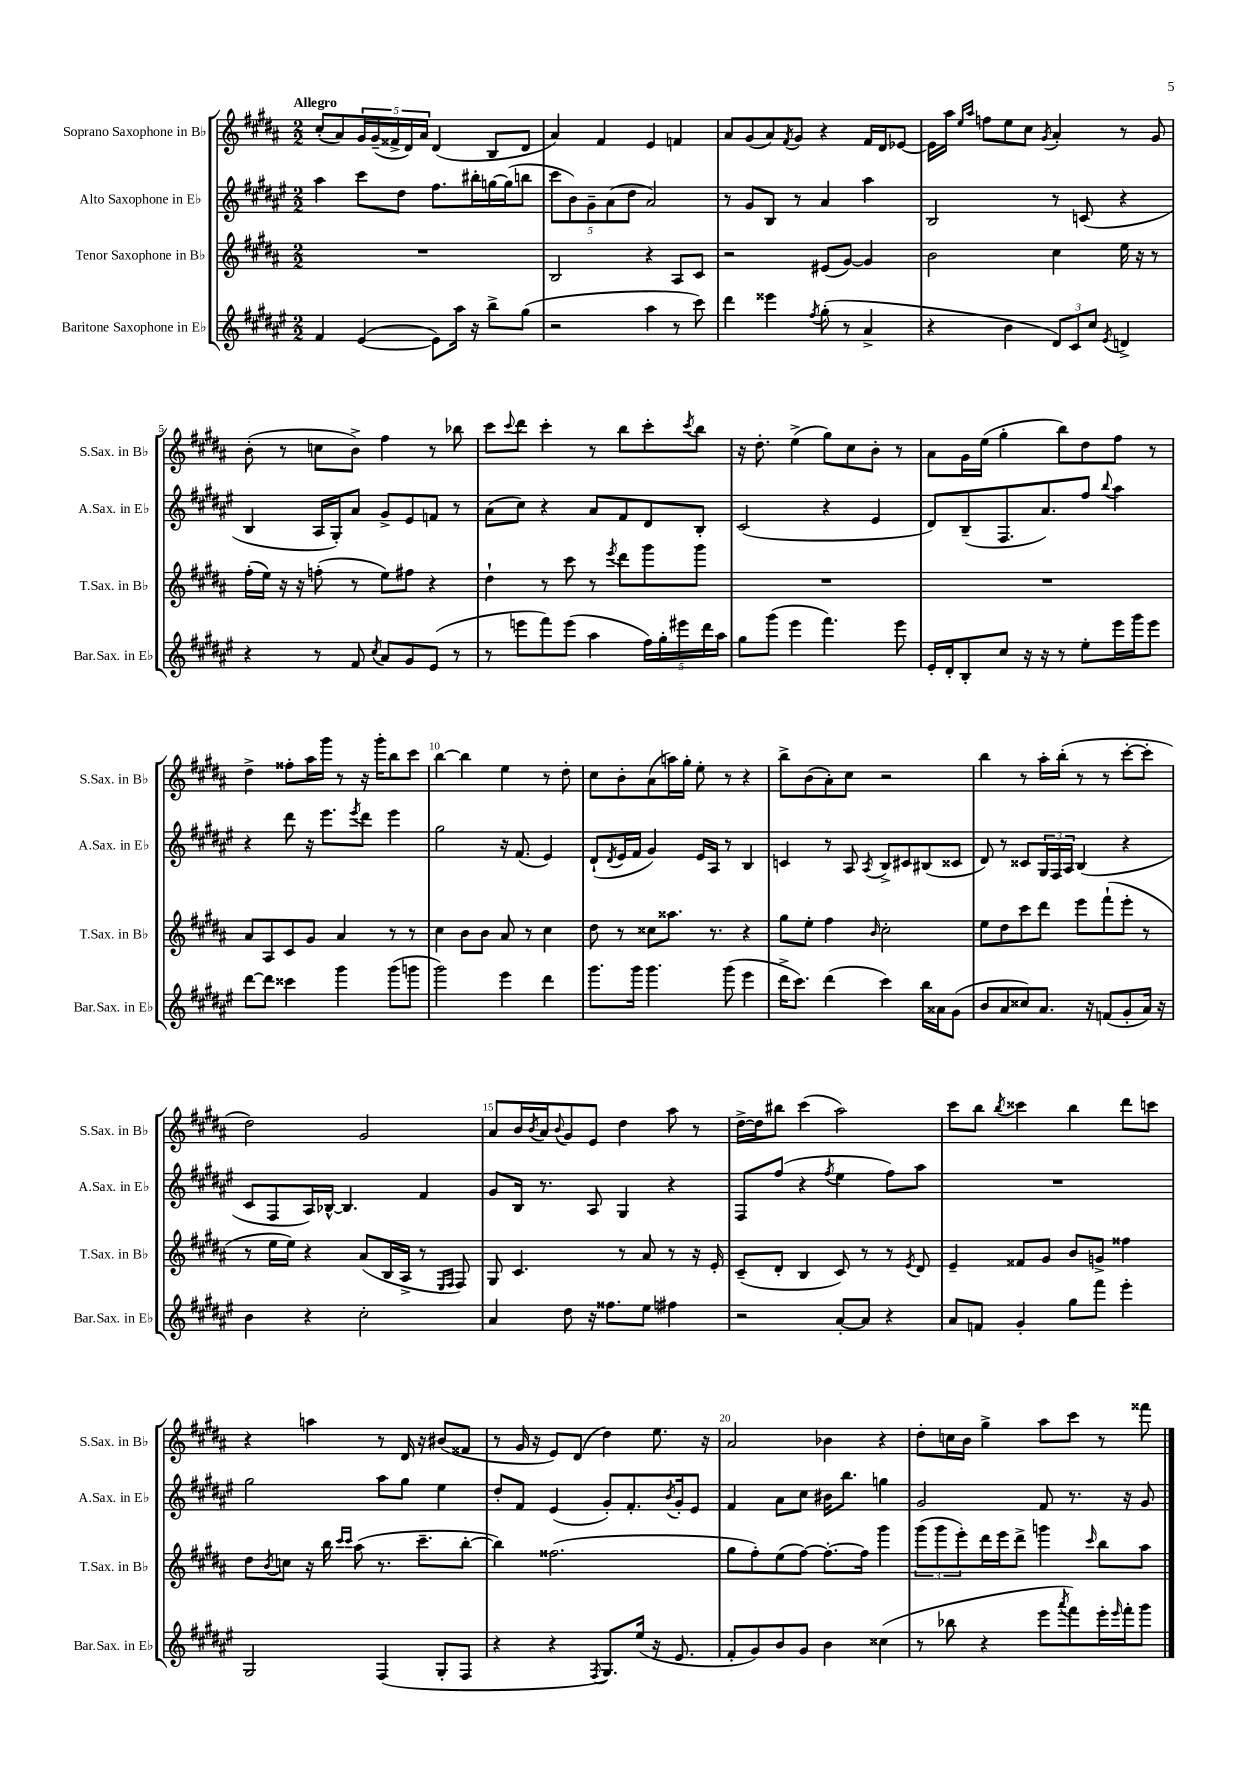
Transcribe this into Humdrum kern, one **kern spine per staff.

**kern	**kern	**kern	**kern
*staff4	*staff3	*staff2	*staff1
*clefG2	*clefG2	*clefG2	*clefG2
*k[f#c#g#d#a#e#]	*k[f#c#g#d#a#]	*k[f#c#g#d#a#e#]	*k[f#c#g#d#a#]
*M2/2	*M2/2	*M2/2	*M2/2
4f#	1r	4aa#	(8cc#'
.	.	.	8a#)
([4e#	.	8ccc#	20g#
.	.	.	(20g#~
.	.	.	20f##^
.	.	8dd#	.
.	.	.	20d#)
.	.	.	20a#
8e#])	.	8.ff#	(4d#
16aa#	.	.	.
16r	.	16bb#'	.
8bb^	.	[16gg	8B
.	.	(16gg]	.
(8gg#	.	8bb	8d#
=	=	=	=
2r	2B	10ccc#	4a#)
.	.	10b)	.
.	.	10g#~	.
.	.	.	4f#
.	.	(10a#	.
.	.	10dd#	.
4aa#	4r	2a#)	4e
8r	8A#	.	4f
8ccc#)	8c#	.	.
=	=	=	=
4ddd#	2r	8r	8a#
.	.	8g#	(8g#
4eee##	.	8B	8a#)
.	.	.	8qf#
.	.	8r	8g#
8qff#	.	.	.
(8gg#'	(8e#	4a#	4r
8r	[8g#)	.	.
4a#^	4g#]	4aa#	16f#
.	.	.	16d#
.	.	.	[8e-
=	=	=	=
4r	2b	2B	16e-]
.	.	.	16aa#
.	.	.	16qqee
.	.	.	16qqaa#
.	.	.	8ff
4b	.	.	8ee
.	.	.	8cc#
.	.	.	8qg#
12d#)	4cc#	8r	4a#'
12c#	.	.	.
.	.	(8c	.
12cc#	.	.	.
8qe#	.	.	.
4d^	16ee	4r	8r
.	16r	.	.
.	8r	.	8g#
=	=	=	=
4r	(16ff#'	4B	(8b'
.	16ee)	.	.
.	16r	.	8r
.	16r	.	.
8r	(8ff'	16A#	8cc
.	.	16G#')	.
8f#	8r	8a#	8b^)
8qcc#	.	.	.
8a#	8ee)	8g#^	4ff#
8g#	8ff#	8e#	.
(8e#	4r	8f	8r
8r	.	8r	8bb-
=	=	=	=
8r	4dd#`	(8a#	8ccc#
.	.	.	8qqccc#
8eee	.	8cc#)	8ddd#
8fff#)	8r	4r	4ccc#'
(8eee	8ccc#	.	.
4aa#	8r	8a#	8r
.	8qeee	.	.
.	8ddd#	8f#	8bb
20ff#)	8ggg#	8d#	8ccc#'
20gg#'	.	.	.
20eee#	.	.	.
.	.	.	8qccc#
.	8ggg#	8B'	8bb
20ddd#	.	.	.
20aa#	.	.	.
=	=	=	=
8gg#	1r	(2c#	16r
.	.	.	8.dd#'
(8ggg#	.	.	.
4eee#	.	.	(4ee^
4.fff#)	.	4r	8gg#)
.	.	.	8cc#
.	.	4e#	8b'
8eee#	.	.	8r
=	=	=	=
16e#'	1r	8d#)	8a#
16d#'	.	.	.
8B'	.	(8B~	16g#
.	.	.	(16ee
8cc#	.	8.F#	4gg#'
16r	.	.	.
16r	.	8.a#)	.
8r	.	.	8bb)
8ee#'	.	8ff#	8dd#
.	.	8qqbb	.
16eee#	.	4aa#	8ff#
16ggg#	.	.	.
8eee#	.	.	8r
=	=	=	=
[8ddd#	8a#	4r	4dd#^
8ddd#]	8A#	.	.
4ccc##	8c#	8ddd#	8ff##'
.	8g#	16r	16aa#
.	.	8.eee#	16ggg#
4ggg#	4a#	.	8r
.	.	8qeee#	.
.	.	8ddd#	16r
.	.	.	16ggg#'
(8ggg#	8r	4eee#	8bb
8ggg	8r	.	8ccc#
=	=	=	=
2ggg#)	4cc#	2gg#	[4bb
.	8b	.	4bb]
.	8b	.	.
4eee#	8a#	16r	4ee
.	.	(8.f#	.
.	8r	.	.
4ddd#	4cc#	4e#)	8r
.	.	.	8dd#'
=	=	=	=
8.ggg#	8dd#	(8d#`	8cc#
.	.	8qd#	.
.	8r	16e#	8b'
16ggg#	.	16f#	.
4.ggg#	8cc##	4g#)	(8a#
.	8.aa##	.	16aa)
.	.	.	16gg#'
.	.	16e#	8ee'
.	8.r	16A#	.
(8ggg#	.	8r	8r
4eee#	4r	4B	4r
=	=	=	=
16ddd#^	8gg#	4c	8bb^
8.ccc#)	.	.	.
.	8ee'	.	(8b
(4ddd#	4ff#	8r	8a#')
.	.	8A#	8cc#
.	16qqb	8qA#	.
4ccc#)	2cc#'	8B^	2r
.	.	8c#	.
16bb	.	(8B#	.
16a##	.	.	.
(8g#	.	8c##	.
=	=	=	=
8b	8ee	8d#)	4bb
8a#	8dd#	8r	.
8cc##)	8ccc#	8c##	8r
8.a#	8ddd#	24G#	16aa#'
.	.	24F#	.
.	.	.	(16bb'
.	.	24A#	.
.	8eee	(4B	8r
16r	.	.	.
(8f	(8fff#`	.	8r
8g#'	8eee'	4r	[8ccc#'
16a#)	8r	.	8ccc#']
16r	.	.	.
=	=	=	=
4b	8r	8c#	2dd#)
.	16ee	8F#	.
.	16ee)	.	.
4r	4r	16A#)	.
.	.	[16B-^^	.
.	.	4.B-]	.
2cc#'	(8a#	.	2g#
.	16B	.	.
.	16A#^	.	.
.	8r	4f#	.
.	16qqE	.	.
.	16qqF#	.	.
.	8F#)	.	.
=	=	=	=
4a#	8G#	8g#	8a#
.	4.c#	16B	16b
.	.	.	8qb
.	.	8.r	16a#
.	.	.	8qqb
8dd#	.	.	8g#
16r	.	8A#	8e
8.ff##	.	.	.
.	8r	4G#	4dd#
8ee#	8a#	.	.
4ff#	8r	4r	8aa#
.	16r	.	8r
.	16e'	.	.
=	=	=	=
2r	(8c#~	8F#	[16dd#^
.	.	.	16dd#]
.	8d#'	(8ff#	8bb#
.	4B	4r	(4ccc#
.	.	8qff#	.
[8a#'	8c#)	4ee#	2aa#)
8a#]	8r	.	.
4r	8r	8ff#)	.
.	8qe	.	.
.	8d#	8aa#	.
=	=	=	=
8a#	4e~	1r	8ccc#
8f	.	.	8bb
.	.	.	8qbb
4g#'	8f##	.	4ccc##
.	8g#	.	.
8gg#	8b	.	4bb
8fff#	8g^	.	.
4eee#'	4ff##	.	8ddd#
.	.	.	8ccc
=	=	=	=
2G#	8dd#	2gg#	4r
.	8qb	.	.
.	8cc	.	.
.	16r	.	4aa
.	16bb	.	.
.	16qqccc#	.	.
.	16qqccc#	.	.
.	(8aa#	.	.
(4F#	8.r	8aa#	8r
.	.	8gg#	16d#
.	8.ccc#~	.	16r
8G#'	.	4ee#	(8b#
8F#	[8bb'	.	8f##
=	=	=	=
4r	4bb])	8dd#'	8r
.	.	8f#	16g#
.	.	.	16r
4r	(2.ff##	(4e#	8e)
.	.	.	(8d#
8qF#	.	.	.
8.G#)	.	8g#')	4dd#)
.	.	8.f#'	.
(16ee#	.	.	.
16r	.	.	8.ee
.	.	8qb	.
8.e#	.	16g#'	.
.	.	8e#	.
.	.	.	16r
=	=	=	=
8f#'	8gg#	4f#	2a#
8g#)	8ff#')	.	.
8b	(8ee	8a#	.
8g#	[8ff#)	8cc#	.
4b	8.ff#'_	16b#	4b-
.	.	8.bb	.
.	16ff#]	.	.
(4cc##	4ggg#	4gg	4r
=	=	=	=
8r	(12ggg#	2g#	8dd#'
.	12ggg#	.	.
8bb-	.	.	16cc
.	12eee')	.	.
.	.	.	16b
4r	16ddd#	.	4gg#^
.	16eee	.	.
.	8ddd#^	.	.
8eee#	4ggg	8f#	8aa#
8qaaa#	.	.	.
8fff#)	.	8.r	8ccc#
.	16qqccc#	.	.
16eee#'	8bb	.	8r
16qqeee#	.	.	.
16fff#'	.	16r	.
8ggg#	8aa#	8g#	8fff##
==	==	==	==
*-	*-	*-	*-
